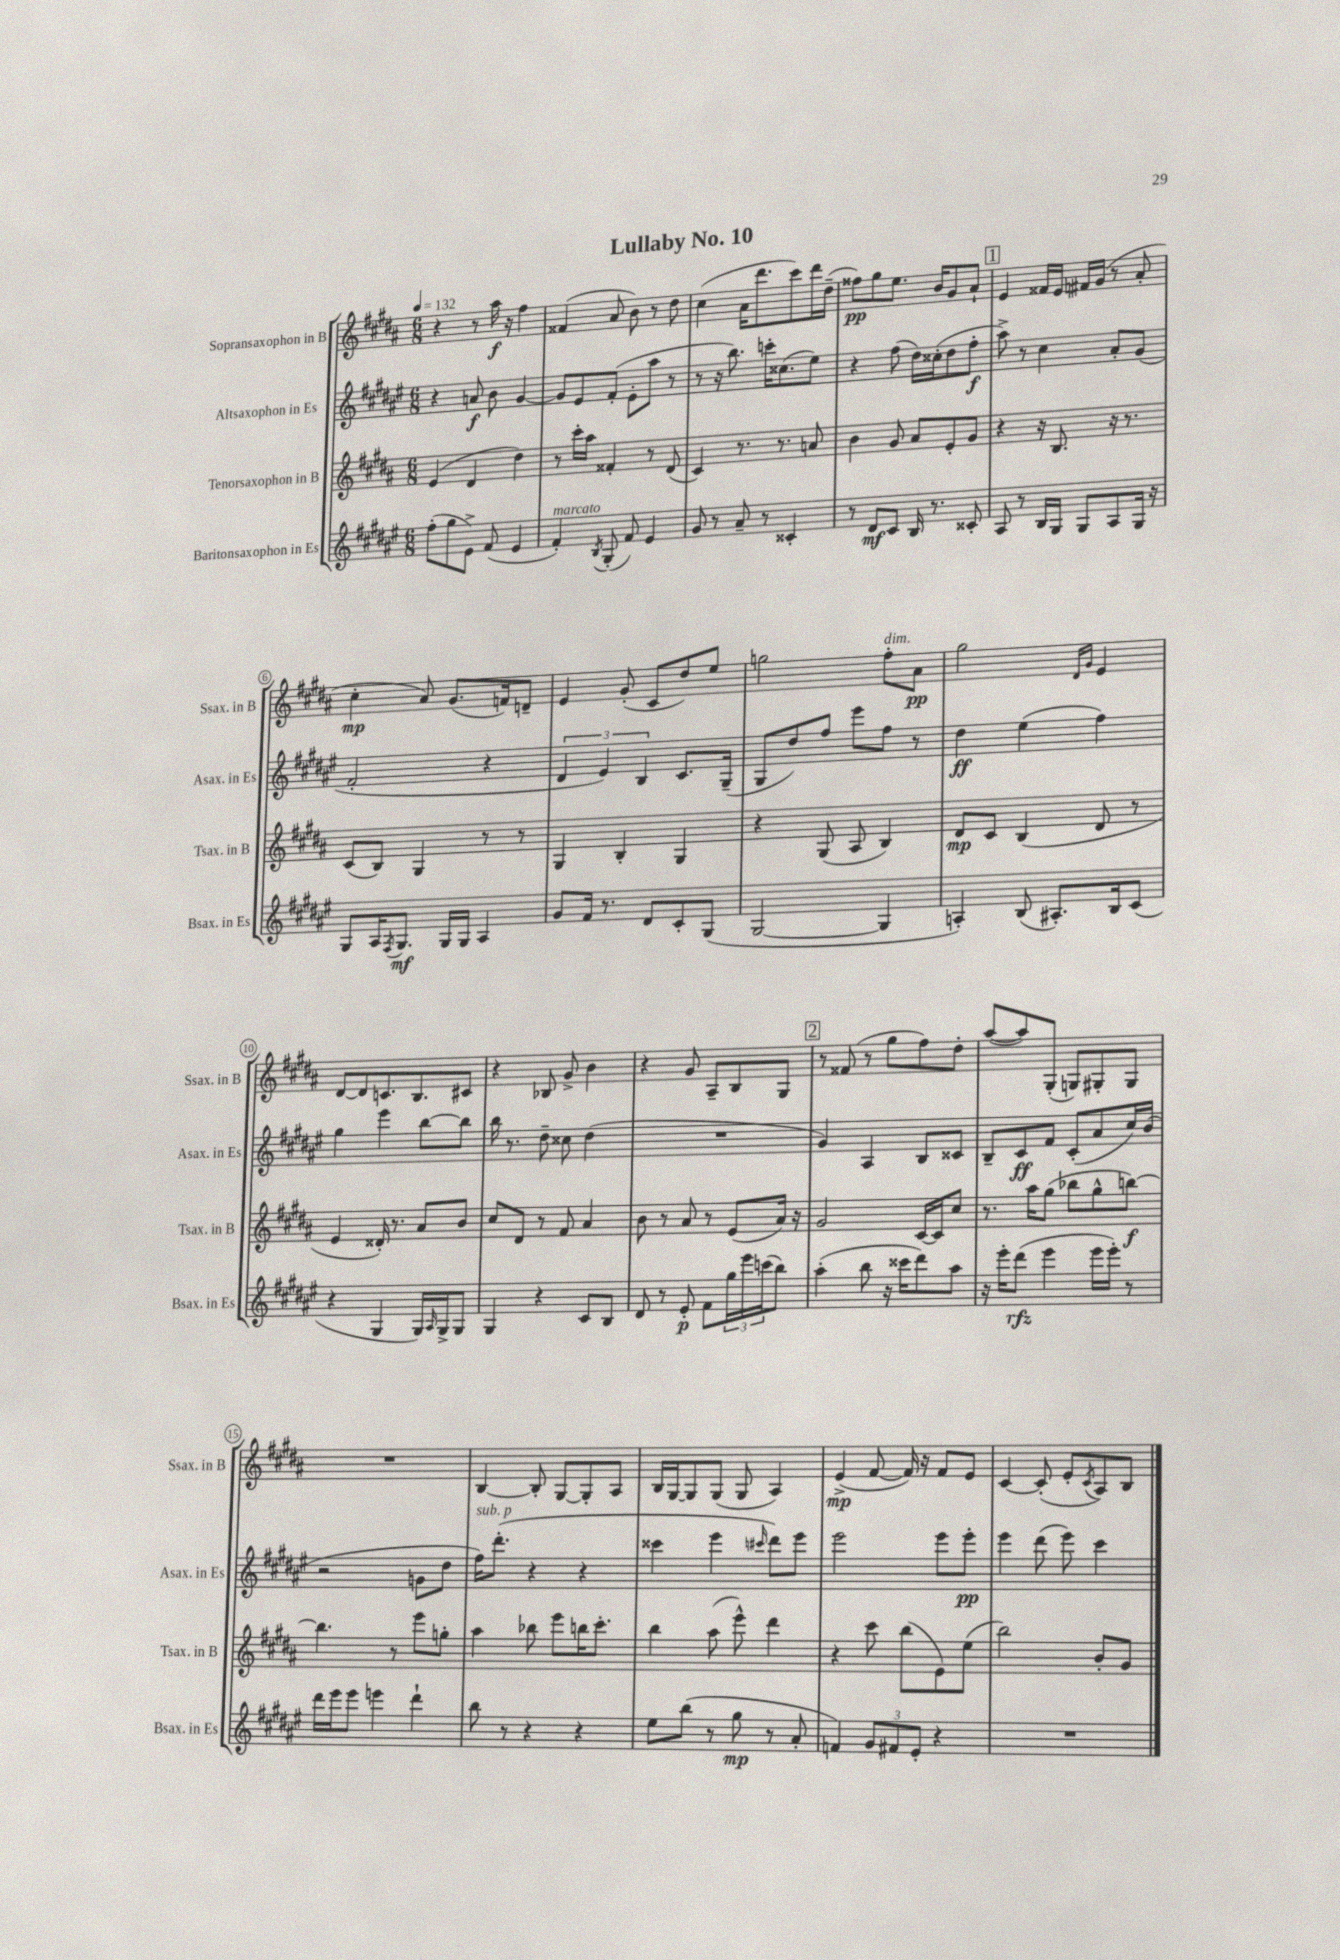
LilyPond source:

\header { title = "Lullaby No. 10" }
<<
\new StaffGroup <<
\new Staff = "s0" \with { instrumentName = "Sopransaxophon in B" shortInstrumentName = "Ssax. in B" } {
    \clef treble \key b \major \numericTimeSignature \time 6/8 \tempo 4 = 132
    r4 r8 ais''16\f r16 fis''4 |
    fisis'4( ais'8 b'8) r8 dis''8 |
    cis''4( ais'16 dis'''8. cis'''8) dis'''16 dis''16--( |
    fisis''8\pp) gis''8 e''8. b'16 gis'8 ais'8-! |
    \mark \markup { \box "1" } e'4 fisis'16 e'16 fis'16 gis'16( r8 ais'8-. |
    cis''4-.\mp ais'8) gis'8.( f'16) d'8-- |
    e'4 gis'8-.( cis'8 dis''8) e''8 |
    g''2 fis''8-.^\markup { \italic "dim." } ais'8\pp |
    gis''2 \grace { dis'16 gis'16 } e'4 |
    dis'8~ dis'8 c'8. b8. cis'8 |
    r4 bes8 gis'8-> b'4 |
    r4 gis'8 ais8-- b8 gis8 |
    \mark \markup { \box "2" } r8 fisis'8( r8 gis''8 fis''8) dis''8-. |
    ais''8~( ais''8) gis8-.( g8) gis8-. gis8 |
    R2. |
    b4~ b8-. gis8~ gis8-. ais8 |
    b16 gis16~ gis8 gis8( gis8 ais4) |
    e'4->\mp( fis'8~ fis'16) r16 fis'8 e'8 |
    cis'4~ cis'8-.( e'8-. \acciaccatura { cis'8 } ais8) b8 \bar "|." |
}
\new Staff = "s1" \with { instrumentName = "Altsaxophon in Es" shortInstrumentName = "Asax. in Es" } {
    \clef treble \key fis \major \numericTimeSignature \time 6/8
    r4 a'8\f b'8 gis'4~ |
    gis'8 eis'8 fis'8-.( eis'8-. ais''8 r8 |
    r8 r16 b''8.) c'''16-. cisis''8.( eis''8) |
    r4 fis''8( dis''16) cisis''16-.( dis''8 fis''8-.\f |
    \mark \markup { \box "1" } ais''8->) r8 cis''4 ais'8-. gis'8( |
    fis'2-. r4 |
    \tuplet 3/2 { dis'4 eis'4) b4 } cis'8. gis16--( |
    gis8 dis''8) fis''8 eis'''8 fis''8 r8 |
    dis''4\ff eis''4( fis''4) |
    gis''4 eis'''4 b''8~ b''8 |
    b''16 r8. dis''8-- cisis''8 dis''4( |
    R2. |
    \mark \markup { \box "2" } gis'4) ais4 b8 cisis'8 |
    b8-- cis'8\ff fis'8 cis'8-.( ais'8 cis''16) b'16( |
    r2 g'8 dis''8 |
    fis''16^\markup { \italic "sub. p" }) dis'''8.-.( r4 r4 |
    cisis'''4 eis'''4 \grace { cis'''16 } dis'''8) eis'''8 |
    eis'''2 eis'''8 eis'''8-.\pp |
    eis'''4 dis'''8( eis'''8) cis'''4 \bar "|." |
}
\new Staff = "s2" \with { instrumentName = "Tenorsaxophon in B" shortInstrumentName = "Tsax. in B" } {
    \clef treble \key b \major \numericTimeSignature \time 6/8
    e'4( dis'4 dis''4) |
    r8 cis'''16-. ais''16 fisis'4-. r8 dis'8( |
    cis'4) r8. r8. a'8 |
    b'4 gis'8 ais'8 e'8-. gis'8 |
    \mark \markup { \box "1" } r4 r16 b8. r16 r8. |
    cis'8( b8) gis4 r8 r8 |
    gis4 b4-. gis4 |
    r4 gis8( ais8 b4) |
    dis'8\mp cis'8 b4( dis'8 r8 |
    e'4 disis'16-.) r8. ais'8 b'8 |
    cis''8 dis'8 r8 fis'8 ais'4 |
    b'8 r8 ais'8 r8 e'8( ais'16) r16 |
    \mark \markup { \box "2" } gis'2 cis'16~ cis'16 cis''8 |
    r8. ais''16 gis''8( bes''8 gis''8-^ b''8~\f) |
    b''4. r8 e'''8 g''8-. |
    ais''4 bes''8 e'''8 b''16 cis'''8.-. |
    b''4 ais''8( e'''8-^) dis'''4 |
    r4 cis'''8 b''8( e'8) e''8( |
    b''2) b'8-. gis'8 \bar "|." |
}
\new Staff = "s3" \with { instrumentName = "Baritonsaxophon in Es" shortInstrumentName = "Bsax. in Es" } {
    \clef treble \key fis \major \numericTimeSignature \time 6/8
    fis''8-.( gis''8 eis'8->) fis'8( eis'4 |
    fis'4-.^\markup { \italic "marcato" }) \acciaccatura { b8 } gis8-.( fis'8) eis'4 |
    gis'8 r8 ais'8-- r8 cisis'4-. |
    r8 dis'8\mf cis'8 b16 r8. cisis'8-. |
    \mark \markup { \box "1" } ais8 r8 b16 gis16 gis8 ais8 gis16 r16 |
    gis8 ais16 \acciaccatura { fis8 } gis8.\mf gis16 gis16 ais4 |
    gis'8 fis'16 r8. dis'8 cis'8-. gis8( |
    gis2~ gis4 |
    a4-.) b8( ais8.-.) b16 cis'8( |
    r4 gis4 gis16) \grace { ais16 } gis16-> gis8 |
    gis4 r4 cis'8 b8 |
    dis'8 r8 eis'8-.\p fis'8 \tuplet 3/2 { gis''16 eis'''16 c'''16( } b''8) |
    \mark \markup { \box "2" } ais''4-.( b''8 r16 cisis'''16 dis'''8) ais''8 |
    r16 eis'''16-. dis'''8\rfz( eis'''4 eis'''16 eis'''16-.) r8 |
    dis'''16 eis'''16 eis'''8 e'''4 dis'''4-! |
    b''8 r8 r4 r4 |
    eis''8 b''8( r8 gis''8\mp r8 ais'8-. |
    f'4) \tuplet 3/2 { gis'8 fis'8 eis'8-. } r4 |
    R2. \bar "|." |
}
>>
>>
\layout { \context { \Score \override BarNumber.stencil = #(make-stencil-circler 0.1 0.3 ly:text-interface::print) } }
